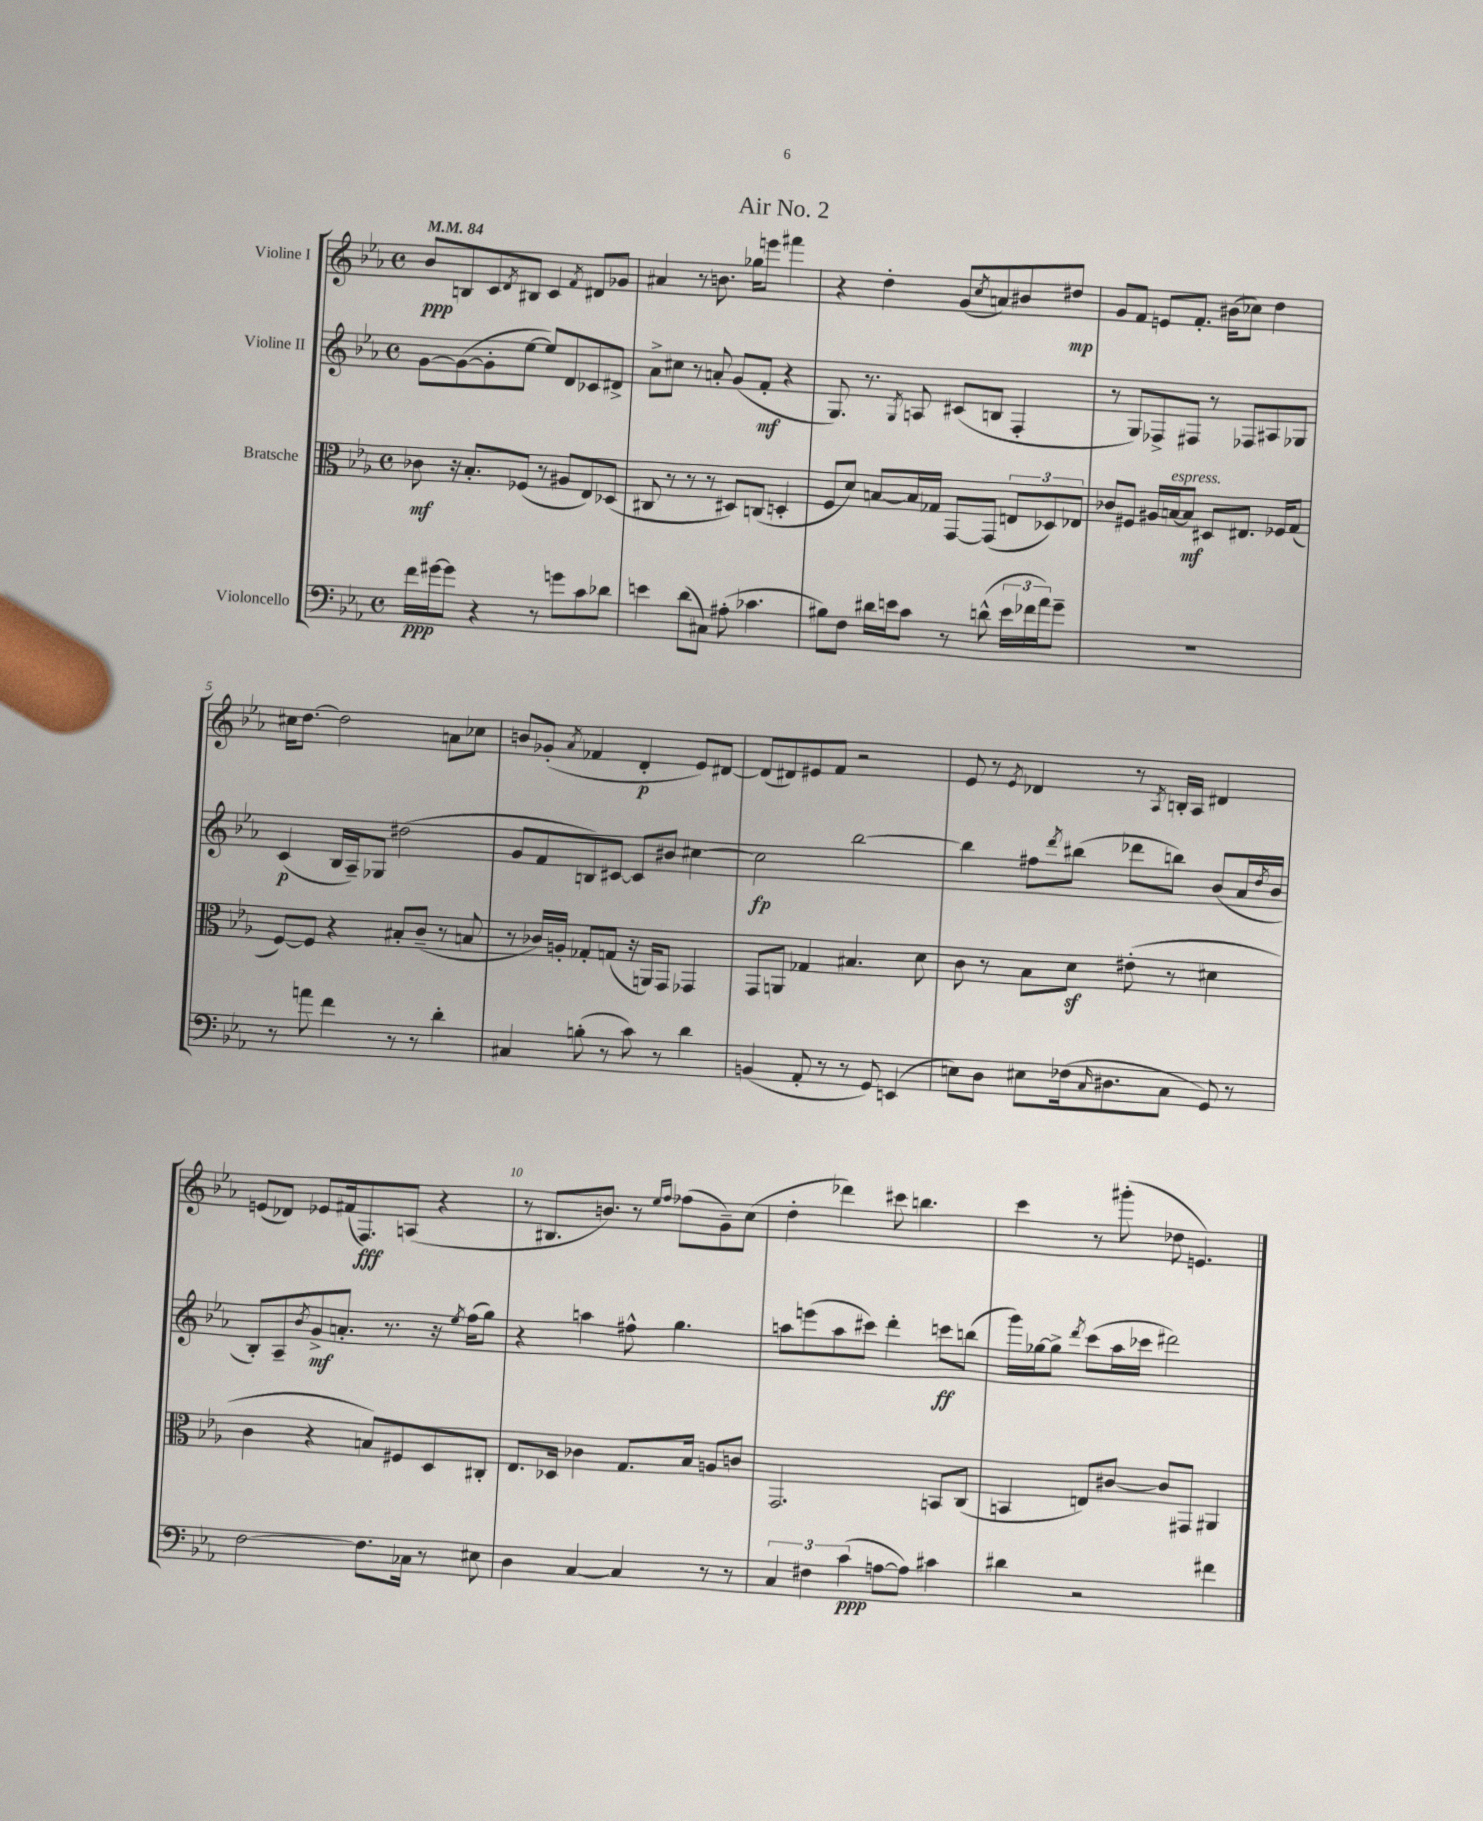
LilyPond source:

\header { title = "Air No. 2" }
<<
\new StaffGroup <<
\new Staff = "s0" \with { instrumentName = "Violine I" } {
    \clef treble \key ees \major \defaultTimeSignature \time 4/4 \tempo 4 = 84
    bes'8\ppp b8 c'8 \acciaccatura { d'8 } bis8 c'4 \acciaccatura { f'8 } dis'8 ges'8 |
    ais'4 r8 b'8. ges''16 e'''8 fis'''4 |
    r4 d''4-. g'8( \acciaccatura { c''8 } a'8) bis'8 dis''8\mp |
    g'8 f'8 e'8 f'8.-. bis'16( ces''8) d''4 |
    cis''16 d''8.~ d''2 a'8 ces''8 |
    b'8 ges'8-.( \acciaccatura { aes'8 } fes'4 d'4-.\p ees'8) dis'8~ |
    dis'8( dis'8) eis'8 f'8 r2 |
    ees'8 r8 \acciaccatura { ees'8 } des'4 r8 \acciaccatura { aes8 } b16-. aes16 dis'4 |
    e'8( des'8) ees'8 fis'16( f8.\fff) a8( r4 |
    r8 bis8. b'8.) r8 \grace { ees''16 f''16 } fes''8( g'8--) c''8( |
    d''4-. des'''4) cis'''8 b''4. |
    c'''4 r8 gis'''8-.( des''8 e'4.) \bar "|." |
}
\new Staff = "s1" \with { instrumentName = "Violine II" } {
    \clef treble \key ees \major \defaultTimeSignature \time 4/4
    g'8~ g'8~( g'8-. ees''8~ ees''8) d'8 ces'8 dis'8-> |
    aes'8-> cis''8 r8 a'8-. g'8( f'8-.\mf r4 |
    g8.) r8. \acciaccatura { g8 } a8 cis'8( b8 f4-. |
    r8 g8) fes8-> fis8 r8 fes8 ais8 ges8 |
    c'4\p( bes16 aes16--) ges8 dis''2( |
    g'8 f'8 b8) cis'8~ cis'8 bis'8 cis''4~ |
    cis''2\fp bes''2~ |
    bes''4 fis''8 \acciaccatura { d'''8 } bis''8( des'''8 b''8) bes'8( aes'16 \acciaccatura { d''8 } bes'16 |
    bes8-.) aes8-- \acciaccatura { bes'8 } g'8->\mf a'8.-. r8. r16 \acciaccatura { ees''8 } f''16( g''8) |
    r4 a''4 fis''8-^ g''4. |
    a''8 e'''8( a''8 cis'''8) d'''4-. c'''8\ff b''8( |
    g'''16) ges''16~ ges''8-> \acciaccatura { d'''8 } c'''8( aes''16 ces'''16 dis'''2) \bar "|." |
}
\new Staff = "s2" \with { instrumentName = "Bratsche" } {
    \clef alto \key ees \major \defaultTimeSignature \time 4/4
    ces'8\mf r16 bes8.-. fes8( r8 ais8 ees8) des8( |
    cis8 r8 r8 r8 dis8) c8( d4-. |
    f8 d'8) b8~ b16 ges16 g,8~ g,8( \tuplet 3/2 { e8 des8) ees8 } |
    ces'8 fis8 ais16 b16~^\markup { \italic "espress." } b8\mf dis8 eis8. fes16 g8( |
    f8~) f8 r4 bis8-. c'8--( r8 b8 |
    r8 ces'16) a16-. ges8-. g8( r16 a,16) g,8 ges,4 |
    g,8 a,8 ges4 bis4. d'8 |
    c'8 r8 bes8 d'8\sf eis'8-.( r8 dis'4 |
    c'4 r4 b8) fis8 d8 cis8-. |
    ees8. des16 ces'4 g8. bes16 a8 c'8 |
    g,2. b,8 c8( |
    b,4 e8) cis'8~ cis'8 gis,8 ais,4 \bar "|." |
}
\new Staff = "s3" \with { instrumentName = "Violoncello" } {
    \clef bass \key ees \major \defaultTimeSignature \time 4/4
    f'16\ppp gis'16~ gis'8 r4 r8 g'8 c'8 des'8 |
    e'4 d'8( cis8) ais8-.( ces'4. |
    bis8) f8 dis'16 e'16 c'8 r8 d'8-^( \tuplet 3/2 { e'16 fes'16 aes'16) } g'8-- |
    R1 |
    r8 a'8 f'4 r8 r8 d'4-. |
    cis4 b8-.( r8 c'8) r8 d'4 |
    b,4( aes,8-. r8 r8 g,8) e,4( |
    e8) d8 eis8 fes16( \grace { c16 } dis8. c8 g,8) r8 |
    f2~ f8. ces16 r8 eis8 |
    d4 c4~ c4 r8 r8 |
    \tuplet 3/2 { c4 fis4 c'4\ppp( } a8~ a8) cis'4 |
    dis'4 r2 fis'4 \bar "|." |
}
>>
>>
\layout { \context { \Score \override BarNumber.break-visibility = ##(#f #t #t) barNumberVisibility = #(every-nth-bar-number-visible 5) } }
